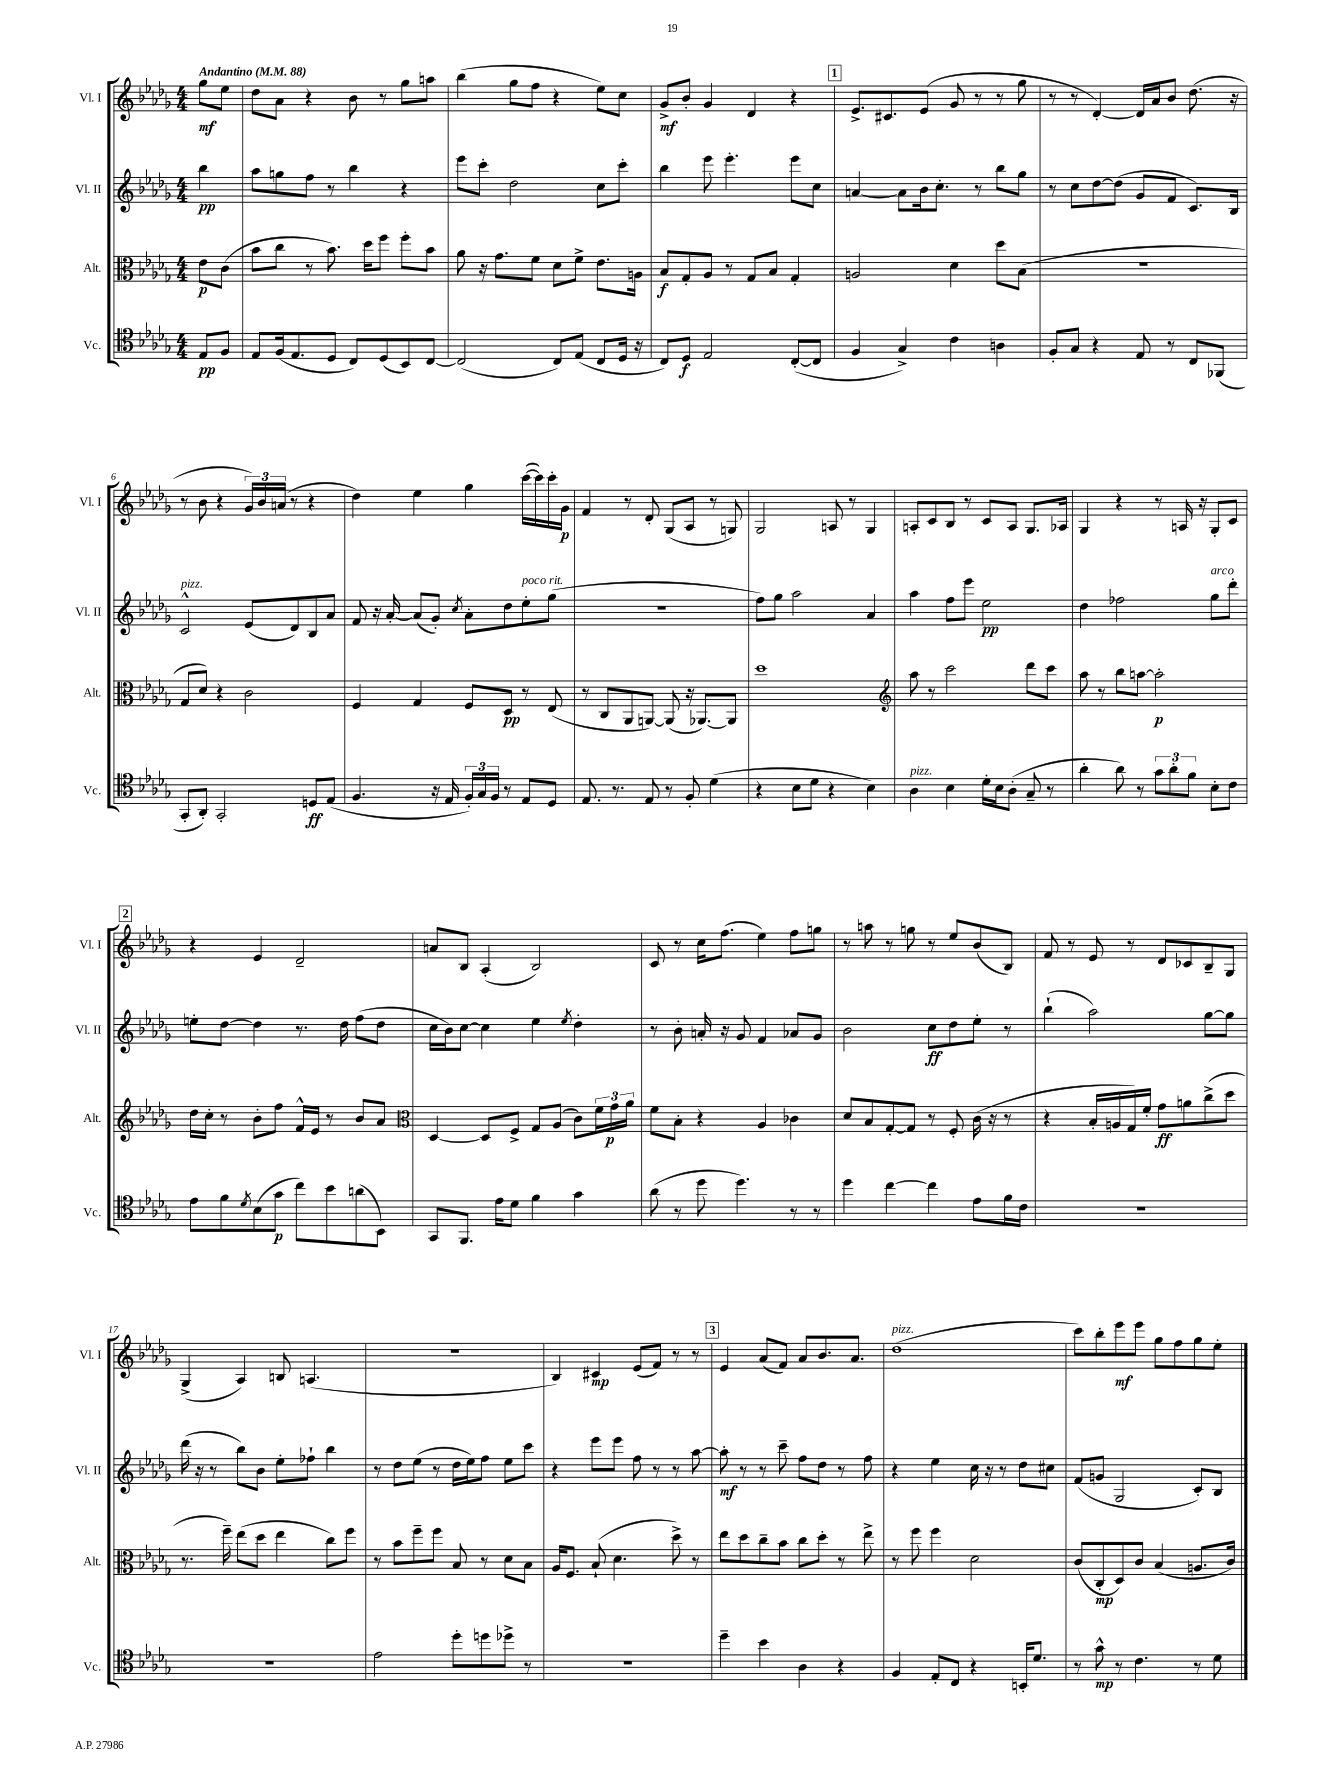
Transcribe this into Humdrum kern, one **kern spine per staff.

**kern	**dynam	**kern	**dynam	**kern	**dynam	**kern	**dynam
*part4	*part4	*part3	*part3	*part2	*part2	*part1	*part1
*staff4	*staff4	*staff3	*staff3	*staff2	*staff2	*staff1	*staff1
*I"Vc.	*	*I"Alt.	*	*I"Vl. II	*	*I"Vl. I	*
*I'Vc.	*	*I'Alt.	*	*I'Vl. II	*	*I'Vl. I	*
*clefC4	*	*clefC3	*	*clefG2	*	*clefG2	*
*k[b-e-a-d-g-]	*	*k[b-e-a-d-g-]	*	*k[b-e-a-d-g-]	*	*k[b-e-a-d-g-]	*
*M4/4	*	*M4/4	*	*M4/4	*	*M4/4	*
*MM88	*	*MM88	*	*MM88	*	*MM88	*
=	=	=	=	=	=	=	=
!	!	!	!	!	!	!LO:TX:a:B:t=Andantino	!
8E-/L	pp	8e-\L	p	4bb-\	pp	8gg-\L	mf
8F/J	.	(8c\J	.	.	.	8ee-\J	.
=1	=1	=1	=1	=1	=1	=1	=1
8E-/L	.	8b-\L	.	8aa-\L	.	8dd-\L	.
(16F/k	.	8cc\J	.	8ggn\	.	8a-\J	.
8.E-/	.	.	.	.	.	.	.
.	.	8r	.	8ff\J	.	4r	.
8D-/J	.	8.b-\)	.	8r	.	.	.
8C/L)	.	.	.	4bb-\	.	8b-\	.
.	.	16dd-\KL	.	.	.	.	.
(8D-/	.	8ff\J	.	.	.	8r	.
8BB-/)	.	8ff'\L	.	4r	.	8gg-\L	.
[8C/J	.	8b-\J	.	.	.	8aan\J	.
=2	=2	=2	=2	=2	=2	=2	=2
(2C/]	.	8a-\	.	8eee-\L	.	(4bb-\	.
.	.	16r	.	8ccc'\J	.	.	.
.	.	8.g-\L	.	.	.	.	.
.	.	.	.	2dd-\	.	8gg-\L	.
.	.	8f\J	.	.	.	8ff\J	.
8C/L)	.	8d-\L	.	.	.	4r	.
(8E-/J	.	8f^\J	.	.	.	.	.
8C/L	.	8.e-\L	.	8cc\L	.	8ee-\L)	.
16D-/Jk	.	.	.	8ccc'\J	.	8cc\J	.
16r	.	16An\Jk	.	.	.	.	.
=3	=3	=3	=3	=3	=3	=3	=3
8C/L)	.	8B-/L	f	4bb-\	.	8g-^/L	mf
8D-/J	f	8G-'/	.	.	.	8b-'/J	.
2E-/	.	8A-/J	.	8eee-\	.	4g-/	.
.	.	8r	.	4.eee-'\	.	.	.
.	.	8G-/L	.	.	.	4d-/	.
.	.	8B-/J	.	.	.	.	.
([8C'/L	.	4G-'/	.	8eee-\L	.	4r	.
8C/J]	.	.	.	8cc\J	.	.	.
!!LO:REH:place=s1:t=1
=4	=4	=4	=4	=4	=4	=4	=4
4F/	.	2An/	.	[4an/	.	8.e-^/L	.
.	.	.	.	.	.	8.c#X/	.
4G-^/)	.	.	.	8a\L]	.	.	.
.	.	.	.	16b-\k	.	(8e-/J	.
.	.	.	.	8.cc'\J	.	.	.
4c\	.	4d-\	.	.	.	8g-/	.
.	.	.	.	8r	.	8r	.
4An\	.	8dd-\L	.	8bb-\L	.	8r	.
.	.	(8B-\J	.	8gg-\J	.	8gg-\	.
=5	=5	=5	=5	=5	=5	=5	=5
8F'/L	.	1r	.	8r	.	8r	.
8G-/J	.	.	.	8cc\L	.	8r	.
4r	.	.	.	[8dd-\	.	[4d-'/)	.
.	.	.	.	(8dd-\J]	.	.	.
8E-/	.	.	.	8g-/L	.	16d-/LL]	.
.	.	.	.	.	.	16a-/J	.
8r	.	.	.	8f/J	.	8b-/J	.
8C/L	.	.	.	8.c/L)	.	(8.dd-\	.
(8FF-X/J	.	.	.	.	.	.	.
.	.	.	.	16B-/Jk	.	16r	.
!!LO:LB:g=z
=6	=6	=6	=6	=6	=6	=6	=6
!	!	!	!	!LO:TX:a:i:t=pizz.	!	!	!
8GG-'/L	.	8G-/L	.	2c^^/	.	8r	.
8AA-'/J)	.	8d-/J)	.	.	.	8b-\	.
2GG-'/	.	4r	.	.	.	4r	.
.	.	2c\	.	(8e-/L	.	24g-/LL)	.
.	.	.	.	.	.	24b-/	.
.	.	.	.	.	.	(24an/JJ	.
.	.	.	.	8d-/)	.	8r	.
8Dn/L	ff	.	.	8B-/	.	4r	.
(8E-/J	.	.	.	8a-/J	.	.	.
=7	=7	=7	=7	=7	=7	=7	=7
4.F/	.	4F/	.	8f/	.	4dd-\)	.
.	.	.	.	16r	.	.	.
.	.	.	.	[16a-'/	.	.	.
.	.	4G-/	.	(8a-/L]	.	4ee-\	.
16r	.	.	.	8g-'/J)	.	.	.
16E-/	.	.	.	.	.	.	.
.	.	.	.	8qcc/	.	.	.
24F'/LL)	.	8F/L	.	8a-'\L	.	4gg-\	.
24G-/	.	.	.	.	.	.	.
24F/JJ	.	.	.	.	.	.	.
8r	.	8D-/J	pp	8dd-\	.	.	.
!	!	!	!	!LO:TX:a:i:t=poco rit.	!	!	!
8E-/L	.	8r	.	8ee-'\	.	([16ccc\LL	.
.	.	.	.	.	.	16ccc\])	.
8D-/J	.	(8E-/	.	(8gg-\J	.	16ccc'\	.
.	.	.	.	.	.	16g-\JJ	p
=8	=8	=8	=8	=8	=8	=8	=8
8.E-/	.	8r	.	1r	.	4f/	.
.	.	8C/L	.	.	.	.	.
8.r	.	.	.	.	.	.	.
.	.	8AA-/	.	.	.	8r	.
8E-/	.	[8AAn/J)	.	.	.	8d-'/	.
8r	.	(8AA/]	.	.	.	(8G-/L	.
8F'/	.	16r	.	.	.	8A-/J	.
.	.	[8.AA-X/L)	.	.	.	.	.
(4d-\	.	.	.	.	.	8r	.
.	.	8AA-/J]	.	.	.	8Gn/)	.
=9	=9	=9	=9	=9	=9	=9	=9
4r	.	1dd-	.	8ff\L)	.	2G-/	.
.	.	.	.	8gg-\J	.	.	.
8B-\L	.	.	.	2aa-\	.	.	.
8d-\J	.	.	.	.	.	.	.
4r	.	.	.	.	.	8An/	.
.	.	.	.	.	.	8r	.
4B-\)	.	.	.	4a-/	.	4G-/	.
=10	=10	=10	=10	=10	=10	=10	=10
*	*	*clefG2	*	*	*	*	*
!LO:TX:a:i:t=pizz.	!	!	!	!	!	!	!
4A-\	.	8aa-\	.	4aa-\	.	8An'/L	.
.	.	8r	.	.	.	8c/	.
4B-\	.	2ccc\	.	8ff\L	.	8B-/J	.
.	.	.	.	8eee-\J	.	8r	.
16d-'\LL	.	.	.	2ee-\	pp	8c/L	.
16B-\J	.	.	.	.	.	.	.
(8A-'\J	.	.	.	.	.	8A/J	.
8G-~/	.	8ddd-\L	.	.	.	8.G-/L	.
8r	.	8ccc\J	.	.	.	.	.
.	.	.	.	.	.	16A-X/Jk	.
=11	=11	=11	=11	=11	=11	=11	=11
4a-'\	.	8aa-\	.	4dd-\	.	4G-/	.
.	.	8r	.	.	.	.	.
8a-\)	.	8bb-\L	.	2ff-X\	.	4r	.
8r	.	[8aan\J	.	.	.	.	.
12g-\L	.	2aa'\]	p	.	.	8r	.
12a-'\	.	.	.	.	.	.	.
.	.	.	.	.	.	16An/	.
12f\J	.	.	.	.	.	.	.
.	.	.	.	.	.	16r	.
!	!	!	!	!LO:TX:a:i:t=arco	!	!	!
8B-'\L	.	.	.	8gg-\L	.	8G-'/L	.
8c\J	.	.	.	8ddd-'\J	.	8c/J	.
!!LO:LB:g=z
!!LO:REH:place=s1:t=2
=12	=12	=12	=12	=12	=12	=12	=12
8e-\L	.	16dd-\LL	.	8een'\L	.	4r	.
.	.	16cc'\JJ	.	.	.	.	.
8f\	.	8r	.	[8dd-\J	.	.	.
8qd-/	.	.	.	.	.	.	.
(8B-\	.	8b-'\L	.	4dd-\]	.	4e-/	.
8g-\J	p	8ff\J	.	.	.	.	.
8cc\L)	.	16f^^/LL	.	8.r	.	2d-~/	.
.	.	16e-/JJ	.	.	.	.	.
8b-\	.	8r	.	.	.	.	.
.	.	.	.	16dd-\	.	.	.
(8an\	.	8b-/L	.	(8ff\L	.	.	.
8BB-\J)	.	8a-/J	.	8dd-\J	.	.	.
=13	=13	=13	=13	=13	=13	=13	=13
*	*	*clefC3	*	*	*	*	*
8GG-/L	.	[4D-/	.	16cc\LL	.	8an/L	.
.	.	.	.	16b-\J)	.	.	.
8.FF/J	.	.	.	[8cc\J	.	8B-/J	.
.	.	8D-/L]	.	4cc\]	.	(4A-'/	.
16e-\KL	.	.	.	.	.	.	.
8d-\J	.	8F^/J	.	.	.	.	.
4f\	.	8G-/L	.	4ee-\	.	2B-/)	.
.	.	(8A-/J	.	.	.	.	.
.	.	.	.	8qee-/	.	.	.
4g-\	.	8c\L)	.	4dd-'\	.	.	.
.	.	24f\L	.	.	.	.	.
.	.	24g-\	p	.	.	.	.
.	.	24a-\JJ	.	.	.	.	.
=14	=14	=14	=14	=14	=14	=14	=14
(8a-\	.	8f\L	.	8r	.	8c/	.
8r	.	8B-'\J	.	8b-'\	.	8r	.
8dd-\	.	4r	.	16an'/	.	16cc\KL	.
.	.	.	.	16r	.	(8.ff\J	.
4.dd-\)	.	.	.	8g-/	.	.	.
.	.	4A-/	.	4f/	.	4ee-\)	.
8r	.	4c-X\	.	8a-X/L	.	8ff\L	.
8r	.	.	.	8g-/J	.	8ggn\J	.
=15	=15	=15	=15	=15	=15	=15	=15
4dd-\	.	8d-/L	.	2b-\	.	8r	.
.	.	8B-/	.	.	.	8aan\	.
[4cc\	.	[8G-'/	.	.	.	8r	.
.	.	8G-/J]	.	.	.	8ggn\	.
4cc\]	.	8r	.	8cc\L	ff	8r	.
.	.	8F'/	.	8dd-\	.	8ee-/L	.
8e-\L	.	(16c\	.	8ee-'\J	.	(8b-/	.
.	.	16r	.	.	.	.	.
16f\L	.	8r	.	8r	.	8B-/J)	.
16c\JJ	.	.	.	.	.	.	.
=16	=16	=16	=16	=16	=16	=16	=16
1r	.	4r	.	(4bb-`\	.	8f/	.
.	.	.	.	.	.	8r	.
.	.	16B-'/LL	.	2aa-\)	.	8e-/	.
.	.	16An/	.	.	.	.	.
.	.	16G-/)	.	.	.	8r	.
.	.	16f'/JJ	.	.	.	.	.
.	.	8g-\L	ff	.	.	8d-/L	.
.	.	8an\	.	.	.	8c-X/	.
.	.	(8cc^\	.	[8gg-\L	.	8B-~/	.
.	.	8dd-\J	.	8gg-\J]	.	8G-/J	.
!!LO:LB:g=z
=17	=17	=17	=17	=17	=17	=17	=17
1r	.	8.r	.	(16ddd-\	.	(4G-^/	.
.	.	.	.	16r	.	.	.
.	.	.	.	8r	.	.	.
.	.	16ff~\)	.	.	.	.	.
.	.	(8ee-\L	.	8bb-\L)	.	4A-/)	.
.	.	8dd-\J	.	8b-\J	.	.	.
.	.	4ee-\	.	8ee-'\L	.	8Bn/	.
.	.	.	.	8ff-X`\J	.	(4.An/	.
.	.	8cc\L)	.	4bb-\	.	.	.
.	.	8ff\J	.	.	.	.	.
=18	=18	=18	=18	=18	=18	=18	=18
2e-\	.	8r	.	8r	.	1r	.
.	.	8b-\L	.	8dd-\L	.	.	.
.	.	8ff~\	.	(8ee-\J	.	.	.
.	.	8ff\J	.	8r	.	.	.
8dd-'\L	.	8B-/	.	16dd-\LL	.	.	.
.	.	.	.	16ee-\J)	.	.	.
8ddn\	.	8r	.	8ff\J	.	.	.
8dd-X^\J	.	8d-\L	.	8ee-\L	.	.	.
8r	.	8B-\J	.	8ccc\J	.	.	.
=19	=19	=19	=19	=19	=19	=19	=19
1r	.	16A-/KL	.	4r	.	4B-/)	.
.	.	8.F/J	.	.	.	.	.
.	.	(8B-`/	.	8eee-\L	.	4c#X/	mp
.	.	4.d-\	.	8eee-\J	.	.	.
.	.	.	.	8ff\	.	(8e-/L	.
.	.	.	.	8r	.	8f/J)	.
.	.	8dd-^\)	.	8r	.	8r	.
.	.	8r	.	[8aa-\	.	8r	.
!!LO:REH:place=s1:t=3
=20	=20	=20	=20	=20	=20	=20	=20
4dd-~\	.	8ee-\L	.	8aa-'\]	mf	4e-/	.
.	.	8dd-\	.	8r	.	.	.
4b-\	.	8cc~\	.	8r	.	(8a-/L	.
.	.	8b-\J	.	8ccc~\	.	8f/J)	.
4A-\	.	8cc\L	.	8ff\L	.	8a-/L	.
.	.	8dd-'\J	.	8dd-\J	.	8.b-/	.
4r	.	8r	.	8r	.	.	.
.	.	.	.	.	.	8.a-/J	.
.	.	8ee-^\	.	8ff\	.	.	.
=21	=21	=21	=21	=21	=21	=21	=21
!	!	!	!	!	!	!LO:TX:a:i:t=pizz.	!
4F/	.	8r	.	4r	.	(1dd-	.
.	.	8ff\	.	.	.	.	.
8E-'/L	.	4ff\	.	4ee-\	.	.	.
8C/J	.	.	.	.	.	.	.
4r	.	2d-\	.	16cc\	.	.	.
.	.	.	.	16r	.	.	.
.	.	.	.	8r	.	.	.
16BBn'/KL	.	.	.	8dd-\L	.	.	.
8.d-/J	.	.	.	.	.	.	.
.	.	.	.	8cc#X\J	.	.	.
=22	=22	=22	=22	=22	=22	=22	=22
8r	.	(8c/L	.	(8f/L	.	8ccc\L)	.
8g-^^\	mp	8C'/	mp	8gn/J	.	8bb-'\	.
8r	.	8D-/)	.	2G-/	.	8eee-\	mf
4.c\	.	8c/J	.	.	.	8eee-\J	.
.	.	(4B-/	.	.	.	8gg-\L	.
.	.	.	.	.	.	8ff\	.
8r	.	8.An/L	.	8c'/L)	.	8gg-\	.
8d-\	.	.	.	8B-/J	.	8ee-'\J	.
.	.	16c/Jk)	.	.	.	.	.
==	==	==	==	==	==	==	==
*-	*-	*-	*-	*-	*-	*-	*-
